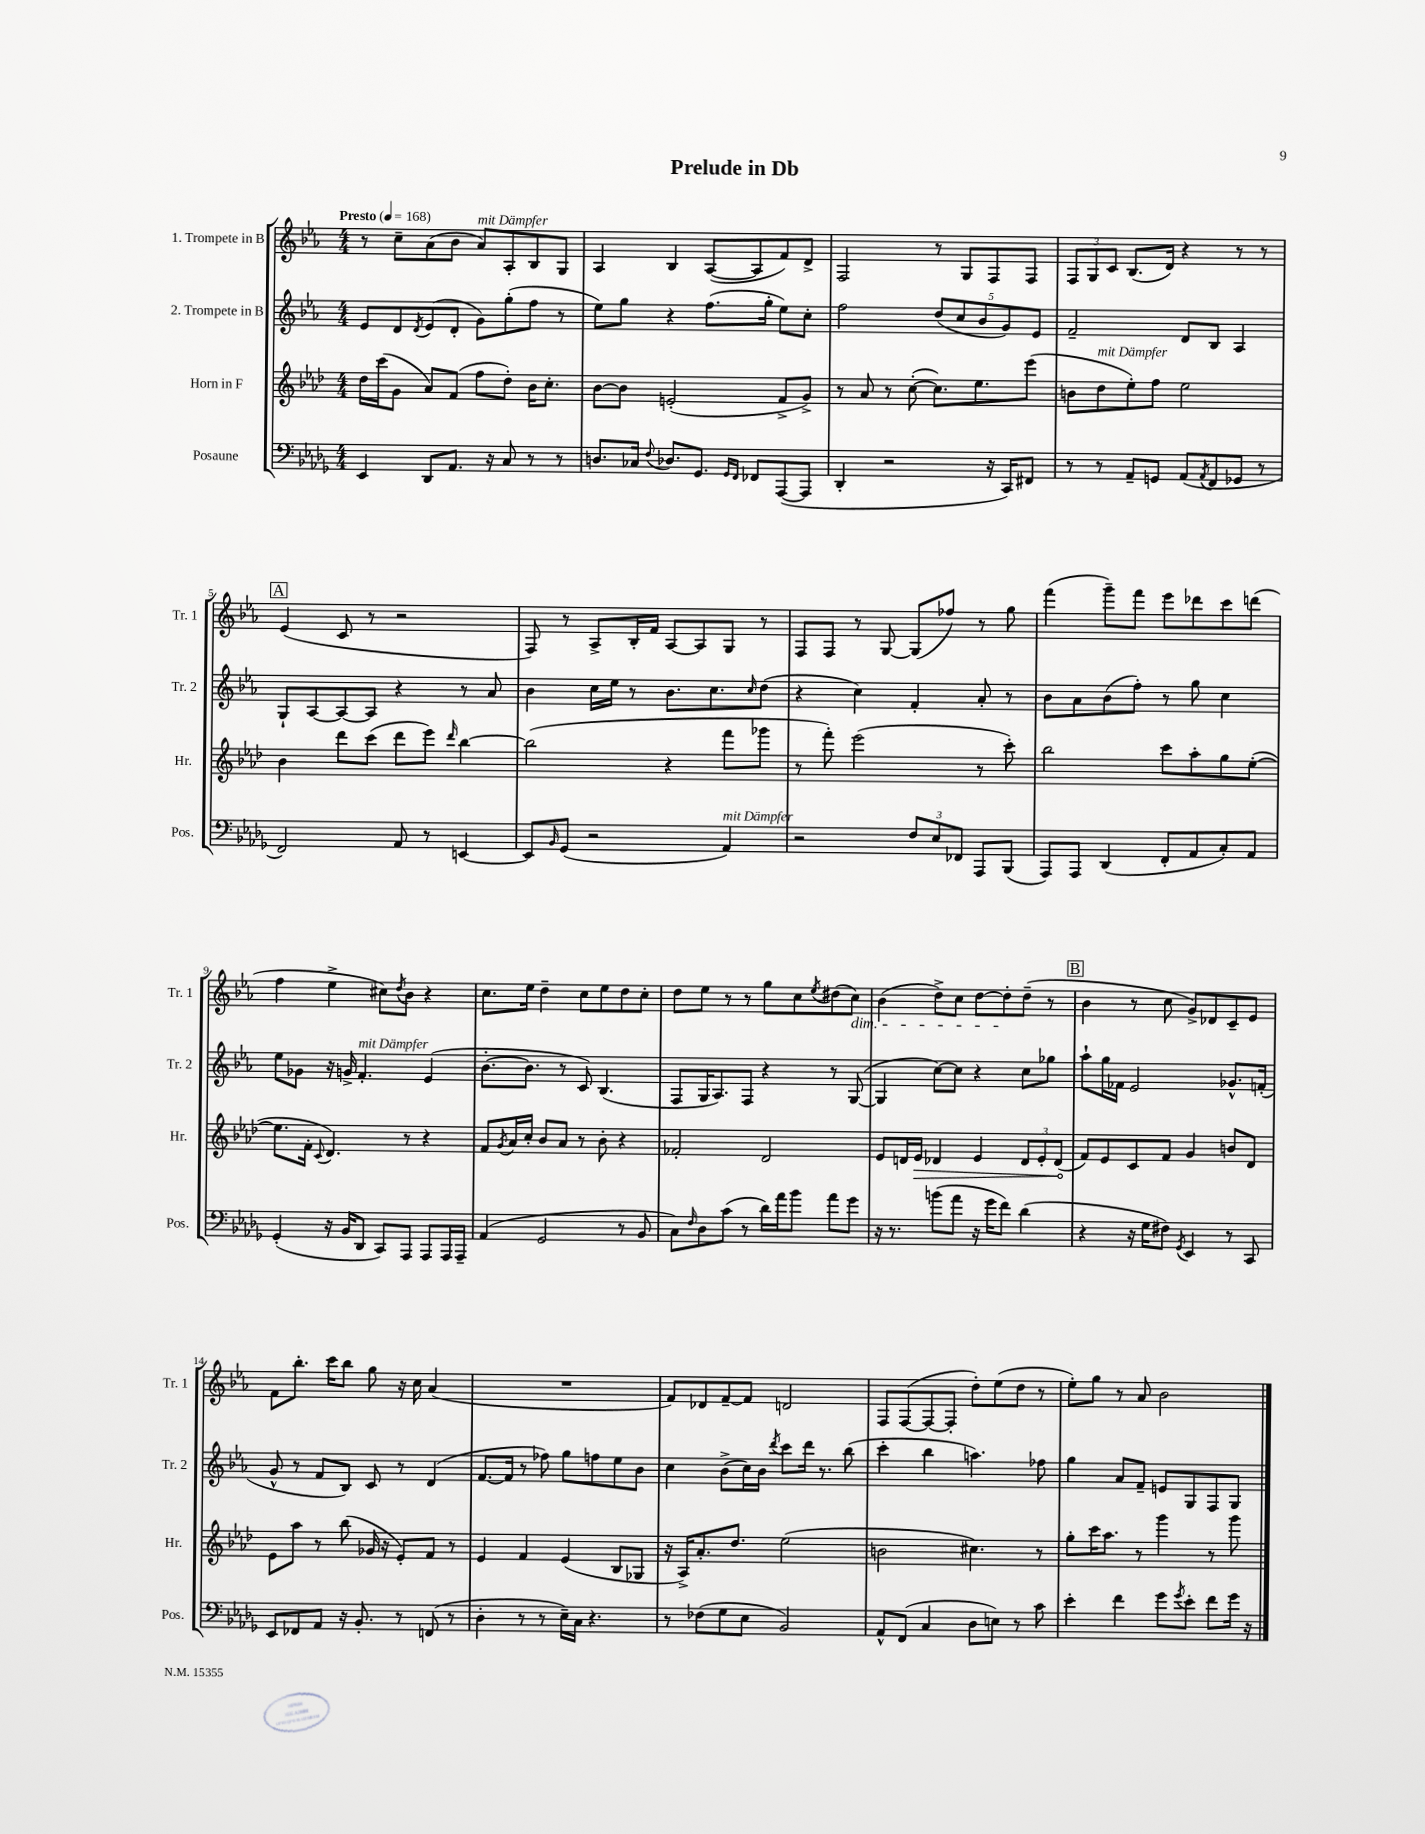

**kern	**kern	**dynam	**kern	**kern
*part4	*part3	*part3	*part2	*part1
*staff4	*staff3	*staff3	*staff2	*staff1
*I"Posaune	*I"Horn in F	*	*I"2. Trompete in B	*I"1. Trompete in B
*I'Pos.	*I'Hr.	*	*I'Tr. 2	*I'Tr. 1
*clefF4	*clefG2	*	*clefG2	*clefG2
*k[b-e-a-d-g-]	*k[b-e-a-d-]	*	*k[b-e-a-]	*k[b-e-a-]
*M4/4	*M4/4	*	*M4/4	*M4/4
*MM168	*MM168	*	*MM168	*MM168
=1	=1	=1	=1	=1
!	!	!	!	!LO:TX:a:B:t=Presto
4EE-/	16dd-\LL	.	8e-/L	8r
.	(16ccc\J	.	.	.
.	8g\J	.	8d/	8cc~\L
.	.	.	8qd/	.
8DD-/L	8a-/L)	.	(8e-/	(8a-\
8.AA-/J	(8f/J	.	8d'/J	8b-\J
!	!	!	!	!LO:TX:a:i:t=mit Dämpfer
.	8ff\L	.	8g\L)	8a-/L)
16r	.	.	.	.
8C/	8dd-'\J)	.	(8gg'\	8A-'/
8r	16b-\KL	.	8ff\J	8B-/
.	8.cc'\J	.	.	.
8r	.	.	8r	8G/J
=2	=2	=2	=2	=2
8.Dn/L	[8b-\L	.	8ee-\L)	4A-/
.	8b-\J]	.	8gg\J	.
16C-X/Jk	.	.	.	.
8qqF/	.	.	.	.
8.D-X/L	(2en'/	.	4r	4B-/
8.GG-/J	.	.	.	.
.	.	.	(8.ff\L	([8A-/L
16qqGG-/LL	.	.	.	.
16qqFF/JJ	.	.	.	.
8FF-X/L	.	.	.	8A-/]
.	.	.	16gg'\Jk	.
([8AAA-/	8f^/L	.	8ee-\L)	8f/)
8AAA-/J]	8g^/J)	.	8cc'\J	8d^/J
=3	=3	=3	=3	=3
4DD-'/	8r	.	2ff\	2F/
.	8a-/	.	.	.
2r	8r	.	.	.
.	([8cc'\	.	.	.
.	8.cc\L])	.	(10dd/L	8r
.	.	.	10cc/	.
.	.	.	.	8G/L
.	8.ee-\	.	.	.
.	.	.	10b-/	.
16r	.	.	.	8F/
.	.	.	10g/)	.
16CC/KL)	.	.	.	.
8FF#X/J	(8eee-\J	.	.	8F/J
.	.	.	10e-/J	.
=4	=4	=4	=4	=4
8r	8bn\L	.	2f~/	12F/L
.	.	.	.	12G/
!	!LO:TX:a:i:t=mit Dämpfer	!	!	!
8r	8dd-\	.	.	.
.	.	.	.	12c/J
8AA-~/L	8ee-'\)	.	.	(8.B-/L
8GGn/J	8ff\J	.	.	.
.	.	.	.	16d/Jk)
(8AA-/L	2ee-\	.	8d/L	4r
8qAA-/	.	.	.	.
8FF/	.	.	8B-/J	.
8GG-X/J	.	.	4A-/	8r
8r	.	.	.	8r
!!LO:LB:g=z
!!LO:REH:place=s1:t=A
=5	=5	=5	=5	=5
2FF/)	4b-\	.	8G`/L	(4e-/
.	.	.	[8A-/	.
.	8ddd-\L	.	8A-/_	8c/
.	(8ccc\J	.	8A-/J]	8r
8AA-/	8ddd-\L	.	4r	2r
8r	8eee-\J)	.	.	.
.	16qqddd-/	.	.	.
[4EEn/	[4bb-\	.	8r	.
.	.	.	8a-/	.
=6	=6	=6	=6	=6
8EE/L]	(2bb-\]	.	4b-\	8F/)
16qqBB-/	.	.	.	.
(8GG-/J	.	.	.	8r
2r	.	.	16cc\LL	8A-^/L
.	.	.	16ee-\JJ	.
.	.	.	8r	16B-'/L
.	.	.	.	16f/JJ
.	4r	.	8.b-\L	[8A-/L
.	.	.	.	8A-/]
.	.	.	8.cc\	.
!LO:TX:a:i:t=mit Dämpfer	!	!	!	!
4AA-/)	8fff\L	.	.	8G/J
.	.	.	16qqcc/	.
.	8ggg-X\J	.	(8dd\J	8r
=7	=7	=7	=7	=7
2r	8r	.	4r	8F/L
.	8fff'\)	.	.	8F/J
.	(2eee-\	.	4cc\)	8r
.	.	.	.	[8G/
12F/L	.	.	4f'/	(8G/L]
12E-/	.	.	.	.
.	.	.	.	8ff-X/J)
12FF-X/J	.	.	.	.
8AAA-/L	8r	.	8a-'/	8r
(8BBB-/J	8ccc'\)	.	8r	8gg\
=8	=8	=8	=8	=8
8AAA-/L)	2bb-\	.	8b-\L	(4fff\
8AAA-/J	.	.	8a-\	.
(4DD-/	.	.	(8b-\	8ggg~\L)
.	.	.	8ff'\J)	8fff\J
8FF'/L	8ccc\L	.	8r	8eee-\L
8AA-/	8aa-'\	.	8gg\	8ddd-X\
8C'/)	8gg\	.	4cc\	8ccc\
8AA-/J	([8ee-'\J	.	.	(8dddn\J
!!LO:LB:g=z
=9	=9	=9	=9	=9
(4GG-'/	8.ee-\L]	.	8ee-\L	4ff\
.	.	.	8g-X\J	.
.	16f'\Jk	.	.	.
.	8qqc/	.	.	.
16r	4.d-/)	.	16r	4ee-^\
16BB-/KL	.	.	16gn^/	.
!	!	!	!LO:TX:a:i:t=mit Dämpfer	!
8DD-/J	.	.	4.f'/	.
8CC/L)	.	.	.	8cc#X\L)
.	.	.	.	8qdd/
8AAA-/J	8r	.	.	8b-\J
8AAA-/L	4r	.	(4e-/	4r
16AAA-/L	.	.	.	.
16AAA-~/JJ	.	.	.	.
=10	=10	=10	=10	=10
(4AA-/	8f/L	.	[8.b-'\L	8.cc\L
.	8qg/	.	.	.
.	16a-/L	.	.	.
.	16cc'/JJ	.	8.b-\J]	16ee-\Jk
2GG-/	8b-/L	.	.	4dd~\
.	8a-/J	.	8r	.
.	8r	.	8c/)	8cc\L
.	8b-'\	.	(4.B-/	8ee-\
8r	4r	.	.	8dd\
8BB-/	.	.	.	8cc'\J
=11	=11	=11	=11	=11
8C\L)	2f-X'/	.	8F/L	8dd\L
16qqF/	.	.	.	.
8D-\	.	.	16G/K	8ee-\J
.	.	.	8.A-/)	.
(8c\J	.	.	.	8r
8r	.	.	8F/J	8r
16d-\LL)	2d-/	.	4r	8gg\L
16a-\J	.	.	.	.
8b-\J	.	.	.	8cc\
.	.	.	.	8qee-/
8a-\L	.	.	8r	(8dd#X\
!	!	!	!	!LO:TX:b:i:t=dim.
8g-\J	.	.	([8G/	8cc\J)
=12	=12	=12	=12	=12
16r	8e-/L	.	4G/]	(4b-\
8.r	.	.	.	.
.	16dn/L	.	.	.
!	!	!LO:HP:b	!	!
.	16e-/JJ	>	.	.
(8bn\L	4d-X/	.	[8cc\L)	8dd^\L)
8a-\J	.	.	8cc\J]	8cc\J
16r	4e-/	.	4r	[8dd\L
16g-\KL	.	.	.	.
8f\J)	.	.	.	8dd'\]
(4d-\	12d-/L	.	8cc\L	(8dd~\J
.	12e-'/	.	.	.
.	.	.	8gg-X\J	8r
.	(12d-/J	.	.	.
.	.	]	.	.
!!LO:REH:place=s1:t=B
=13	=13	=13	=13	=13
4r	8f/L)	.	8aa-`\L	4b-\
.	8e-/	.	16gg\L	.
.	.	.	16f-X\JJ	.
16r	8c/	.	2e-/	8r
16G-\KL	.	.	.	.
8F#X\J)	8f/J	.	.	8cc\
8qGG-/	.	.	.	.
4EE-/	4g/	.	.	8g^/L)
.	.	.	.	8d-X/
8r	8bn/L	.	8.g-X^^/L	8c~/
8CC/	8d-/J	.	.	8e-/J
.	.	.	(16fn'/Jk	.
!!LO:LB:g=z
=14	=14	=14	=14	=14
8EE-/L	8e-\L	.	8g^^/	8f\L
8FF-X/	8aa-\J	.	8r	8.bb-'\J
8AA-/J	8r	.	8f/L	.
.	.	.	.	16ccc\KL
16r	(8bb-\	.	8B-/J)	8bb-\J
8.BB-'/	.	.	.	.
.	16g-X/	.	8c/	8gg\
.	16r	.	.	.
8r	8e-'/L)	.	8r	16r
.	.	.	.	16cc\
(8FFn/	8f/J	.	(4d/	(4a-/
8r	8r	.	.	.
=15	=15	=15	=15	=15
4D-'\	4e-/	.	[8.f/L	1r
.	.	.	16f/Jk]	.
8r	4f/	.	8r	.
8r	.	.	8ff-X\)	.
16E-~\LL)	(4e-/	.	8gg\L	.
16C\JJ	.	.	.	.
4.r	.	.	8ffn\	.
.	8B-/L	.	8ee-\	.
.	8G-X/J	.	8b-\J	.
=16	=16	=16	=16	=16
8r	16r	.	4cc\	8f/L)
.	16A-^/KL)	.	.	.
(8F-X\L	8.a-'/	.	.	8d-X/
8G-\	.	.	(8b-^\L	[8f~/
.	8.dd-/J	.	.	.
8E-\J	.	.	16cc\L)	8f/J]
.	.	.	16b-\JJ	.
.	.	.	8qddd/	.
2BB-/)	(2ee-\	.	8ccc\L	2dn/
.	.	.	16ddd\Jk	.
.	.	.	8.r	.
.	.	.	(8bb-\	.
=17	=17	=17	=17	=17
8AA-^^/L	2bn\	.	4ccc'\	8F/L
(8FF/J	.	.	.	([8F/
4C/	.	.	4bb-\	8F/_
.	.	.	.	8F'/J]
8D-\L	4.cc#X\)	.	4.aan\)	8dd'\L)
8En\J)	.	.	.	(8ee-\
8r	.	.	.	8dd\J
8c\	8r	.	8ff-X\	8r
=18	=18	=18	=18	=18
4e-'\	8gg'\L	.	4gg\	8ee-'\L)
.	16ccc\K	.	.	8gg\J
.	8.aa-\J	.	.	.
4f\	.	.	8a-/L	8r
.	8r	.	8f~/J	8a-/
8g-\L	4ggg\	.	8en/L	2b-\
8qg-/	.	.	.	.
8e-'\J	.	.	8G/	.
8f\L	8r	.	8F/	.
16g-\Jk	8ggg\	.	8G/J	.
16r	.	.	.	.
==	==	==	==	==
*-	*-	*-	*-	*-
